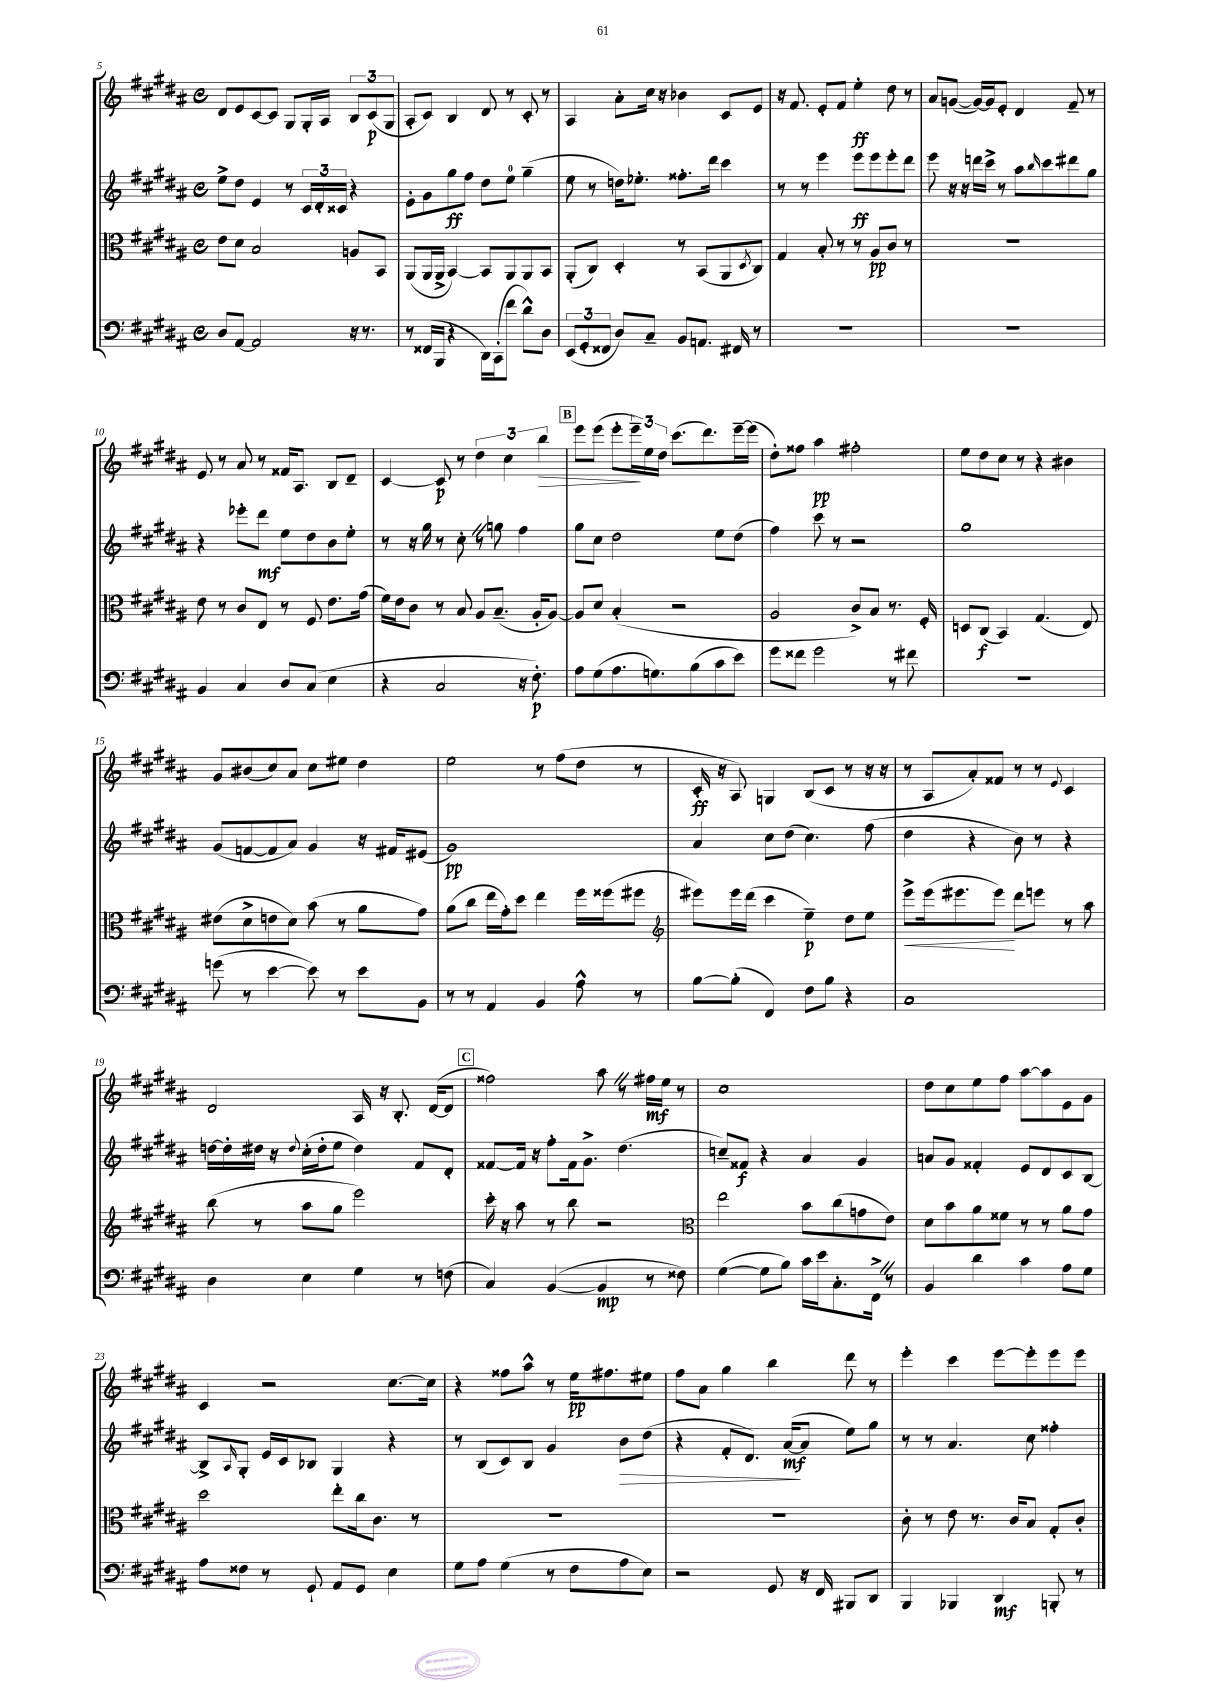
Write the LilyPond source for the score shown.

<<
\new StaffGroup <<
\new Staff = "s0" {
    \clef treble \key b \major \defaultTimeSignature \time 4/4
    dis'8 e'8 cis'8~ cis'8 gis8 gis16-. ais16 \tuplet 3/2 { b8 cis'8\p( gis8 } |
    ais8-. cis'8) b4 dis'8 r8 cis'8-. r8 |
    ais4 ais'8-. cis''16 r16 bes'4 cis'8 e'8 |
    r16 fis'8. e'8-. fis'8 e''4-.\ff dis''8 r8 |
    ais'8 g'8~( g'16~) g'16 e'8-. dis'4 fis'8-- r8 |
    e'8 r8 ais'8 r8 fisis'16 ais8. b8 dis'8-- |
    cis'4~ cis'8\p r8 \tuplet 3/2 { dis''4 cis''4 b''4\> } |
    \mark \markup { \box "B" } e'''8 e'''8( e'''8-. \tuplet 3/2 { e'''16--\!) e''16 dis''16 } cis'''8.( dis'''8.) e'''16~-- e'''16( |
    dis''8-.) fisis''8 ais''4\pp fis''2-. |
    e''8 dis''8 cis''8 r8 r4 bis'4 |
    gis'8 bis'8( cis''8) ais'8 cis''8 eis''8 dis''4 |
    e''2 r8 fis''8( dis''8 r8 |
    cis'16-.\ff r16 ais8) g4 b8( cis'8 r8 r16 r16 |
    r8 ais8 ais'8-.) fisis'8 r8 r8 \appoggiatura { e'8 } cis'4 |
    dis'2 ais16 r16 b8.-. dis'16~( dis'8 |
    \mark \markup { \box "C" } fisis''2) ais''8 \once \override BreathingSign.text = \markup { \musicglyph "scripts.caesura.straight" } \breathe r8 fis''16\mf e''16 r8 |
    cis''1 |
    dis''8 cis''8 e''8 fis''8 ais''8~ ais''8 e'8 gis'8 |
    cis'4 r2 cis''8.~ cis''16 |
    r4 fisis''8 ais''8-^ r8 e''16\pp fis''8. eis''8 |
    fis''8 ais'8 gis''4 b''4 dis'''8 r8 |
    e'''4-. cis'''4 e'''8~ e'''8-. e'''8 e'''8 \bar "|." |
}
\new Staff = "s1" {
    \clef treble \key b \major \defaultTimeSignature \time 4/4
    e''8-> dis''8 e'4 r8 \tuplet 3/2 { cis'16 dis'16-. cisis'16 } r4 |
    e'8-. gis'8 gis''8\ff fis''8 dis''8 e''8-0 gis''4--( |
    e''8 r8 d''16) ees''8.-. fisis''8.-. dis'''16 cis'''4 |
    r8 r8 e'''4 e'''8\ff e'''8 e'''8-. dis'''8 |
    e'''8 r16 r16 d'''16 cis'''16-> r8 ais''8 \grace { b''16 } cis'''8 dis'''8 gis''8 |
    r4 ees'''8-. dis'''8\mf e''8 dis''8 b'8 e''8-. |
    r8 r16 gis''16 r8 cis''8-. \once \override BreathingSign.text = \markup { \musicglyph "scripts.caesura.straight" } \breathe r8 g''8 fis''4 |
    \mark \markup { \box "B" } gis''8 cis''8 dis''2 e''8 dis''8( |
    fis''4) cis'''8 r8 r2 |
    gis''1 |
    gis'8( f'8~ f'8 ais'8) gis'4 r16 fis'16 eis'8( |
    gis'1\pp) |
    ais'4 cis''8 dis''8( cis''4.) fis''8( |
    dis''4 r4 b'8) r8 r4 |
    d''16~ d''16-. dis''16 r16 \appoggiatura { dis''8 } cis''16-.( dis''16-. e''8 dis''4) fis'8 dis'8-. |
    \mark \markup { \box "C" } fisis'8~ fisis'16 r16 fis''8-. fisis'16 gis'8.-> dis''4.( |
    c''8--) fisis'8\f r4 ais'4 gis'4 |
    a'8 gis'8 fisis'4-. e'8 dis'8 cis'8 b8~ |
    b8-> \grace { ais16 } gis8-. e'16 cis'16 bes8 gis4 r4 |
    r8 b8( cis'8) b8 gis'4 b'8\> dis''8( |
    r4 fis'8-. dis'8.) ais'16~\mf\!( ais'8 e''8) gis''8 |
    r8 r8 ais'4. cis''8 fisis''4-. \bar "|." |
}
\new Staff = "s2" {
    \clef alto \key b \major \defaultTimeSignature \time 4/4
    e'8 dis'8 b2 a8 b,8 |
    ais,8( ais,16 ais,16-> b,4~) b,8 ais,8 ais,8 b,8 |
    ais,8-.( cis8) dis4-. r8 b,8( ais,8 \acciaccatura { dis8 } cis8) |
    gis4 b8-. r8 r8 ais8\pp cis'8 r8 |
    R1 |
    e'8 r8 cis'8 e8 r8 fis8 e'8. gis'16( |
    fis'16) e'16 cis'8 r8 b8 ais8 b8.--( ais16-. ais8~) |
    \mark \markup { \box "B" } ais8 dis'8 b4-.( r2 |
    ais2 cis'8->) b8 r8. fis16-. |
    d8 cis8\f( b,4) gis4.( e8) |
    eis'8( dis'8-> e'8 dis'8) b'8( r8 ais'8 gis'8) |
    ais'8( cis''8 e''16 gis'16-.) dis''8 e''4 fis''16 fisis''16( fis''8 |
    \clef treble eis'''8) eis'''16 dis'''16( cis'''4 e''4--\p) dis''8 e''8 |
    e'''8->\< e'''16( eis'''8. eis'''8\!) dis'''8 e'''8 r8 ais''8 |
    b''8( r8 ais''8 gis''8 e'''2) |
    \mark \markup { \box "C" } cis'''16-. r16 ais''8 r8 b''8 r2 |
    \clef alto e''2 b'8 cis''8( g'8 e'8) |
    dis'8 b'8 ais'8 fisis'8 r8 r8 ais'8 gis'8 |
    dis''2 e''8-. cis''16 cis'8. r8 |
    R1 |
    R1 |
    cis'8-. r8 e'8 r8. cis'16 b8 gis8-. cis'8-. \bar "|." |
}
\new Staff = "s3" {
    \clef bass \key b \major \defaultTimeSignature \time 4/4
    dis8 ais,8~ ais,2 r16 r8. |
    r8 fisis,16( b,,16 r4 dis,16) cis,16-.( fis'8 dis'8-^) dis8 |
    \tuplet 3/2 { e,8( gis,8-. fisis,8 } dis8) cis8-- b,8 a,8. fis,16 r8 |
    R1 |
    R1 |
    b,4 cis4 dis8 cis8( e4 |
    r4 cis2 r16 fis8.-.\p) |
    \mark \markup { \box "B" } ais8 gis8( ais8. g8.) b8( cis'8 e'8) |
    gis'8 fisis'8 gis'2 r8 fis'8 |
    r1 |
    g'8( r8 e'4~ e'8) r8 e'8 b,8 |
    r8 r8 ais,4 b,4 ais8-^ r8 |
    b8~ b8-.( fis,4) fis8 b8 r4 |
    cis1 |
    dis4 e4 gis4 r8 f8( |
    \mark \markup { \box "C" } cis4) b,4~( b,4\mp r8 fisis8) |
    gis4~( gis8 b8) cis'16 e'16 cis8.-. fis,16-> \once \override BreathingSign.text = \markup { \musicglyph "scripts.caesura.straight" } \breathe r8 |
    b,4 dis'4 cis'4 ais8 gis8 |
    ais8 fisis8 r8 gis,8-! ais,8 gis,8 e4 |
    gis8 ais8 gis4( r8 fis8 ais8 e8) |
    r2 gis,8 r16 fis,16 bis,,8 dis,8 |
    b,,4 bes,,4 dis,4\mf b,,8-. r8 \bar "|." |
}
>>
>>
\layout { \context { \Score currentBarNumber = #5 } }
